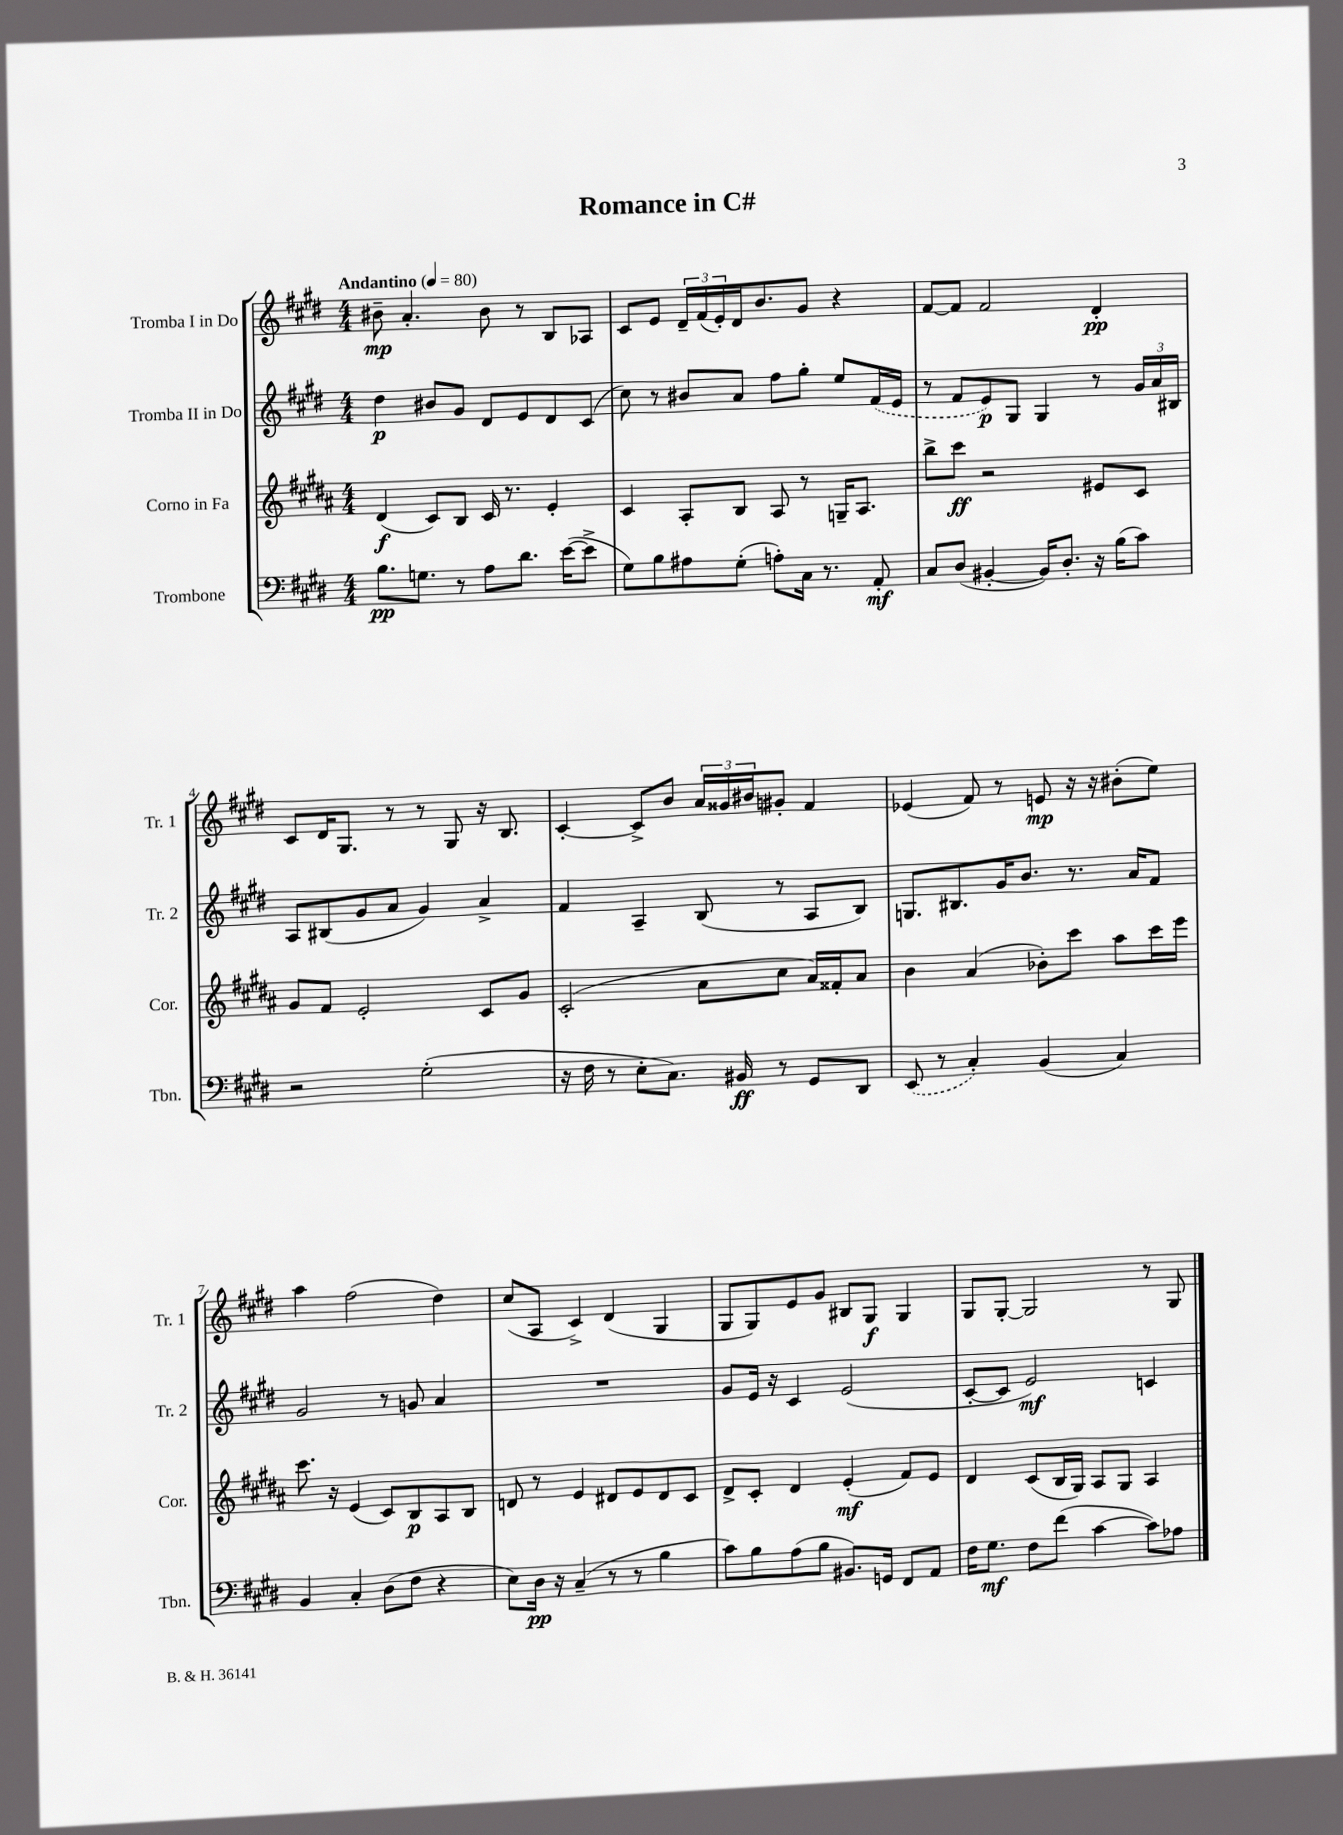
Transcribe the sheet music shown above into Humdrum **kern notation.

**kern	**dynam	**kern	**dynam	**kern	**dynam	**kern	**dynam
*part4	*part4	*part3	*part3	*part2	*part2	*part1	*part1
*staff4	*staff4	*staff3	*staff3	*staff2	*staff2	*staff1	*staff1
*I"Trombone	*	*I"Corno in Fa	*	*I"Tromba II in Do	*	*I"Tromba I in Do	*
*I'Tbn.	*	*I'Cor.	*	*I'Tr. 2	*	*I'Tr. 1	*
*clefF4	*	*clefG2	*	*clefG2	*	*clefG2	*
*k[f#c#g#d#]	*	*k[f#c#g#d#a#]	*	*k[f#c#g#d#]	*	*k[f#c#g#d#]	*
*M4/4	*	*M4/4	*	*M4/4	*	*M4/4	*
*MM80	*	*MM80	*	*MM80	*	*MM80	*
=1	=1	=1	=1	=1	=1	=1	=1
!	!	!	!	!	!	!LO:TX:a:B:t=Andantino	!
8.B\L	pp	(4d#/	f	4dd#\	p	8b#X~\	mp
.	.	.	.	.	.	4.a'/	.
8.Gn\J	.	.	.	.	.	.	.
.	.	8c#/L)	.	8b#X/L	.	.	.
8r	.	8B/J	.	8g#/J	.	.	.
8A\L	.	16c#/	.	8d#/L	.	8b#\	.
.	.	8.r	.	.	.	.	.
8.d#\J	.	.	.	8e/	.	8r	.
.	.	4e'/	.	8d#/	.	8B/L	.
([16e\KL	.	.	.	.	.	.	.
8e^\J]	.	.	.	(8c#/J	.	8A-X/J	.
=2	=2	=2	=2	=2	=2	=2	=2
8G#\L)	.	4c#/	.	8cc#\)	.	8c#/L	.
8B\	.	.	.	8r	.	8e/J	.
8A#X\	.	8A#'/L	.	8b#X/L	.	24d#~/LL	.
.	.	.	.	.	.	(24f#/	.
.	.	.	.	.	.	24e'/)	.
(8G#'\J	.	8B/J	.	8a/J	.	16d#/J	.
.	.	.	.	.	.	8.b/	.
8An'\L)	.	8A#/	.	8ff#\L	.	.	.
16C#\Jk	.	8r	.	8gg#'\J	.	8g#/J	.
8.r	.	.	.	.	.	.	.
.	.	16Gn~/KL	.	8ee/L	.	4r	.
.	.	8.A#/J	.	.	.	.	.
8AA'/	mf	.	.	(16f#/L	.	.	.
.	.	.	.	16e/JJ	.	.	.
=3	=3	=3	=3	=3	=3	=3	=3
8C#/L	.	8bb^\L	.	8r	.	[8f#/L	.
(8D#/J	.	8ccc#\J	ff	8f#/L	.	8f#/J]	.
[4BB#X'/	.	2r	.	8e/)	p	2f#/	.
.	.	.	.	8G#/J	.	.	.
16BB#/KL])	.	.	.	4G#/	.	.	.
8.D#'/J	.	.	.	.	.	.	.
16r	.	8e#X/L	.	8r	.	4d#'/	pp
(16B\KL	.	.	.	.	.	.	.
8c#\J)	.	8c#/J	.	24g#/LL	.	.	.
.	.	.	.	24a/	.	.	.
.	.	.	.	24B#X/JJ	.	.	.
!!LO:LB:g=z
=4	=4	=4	=4	=4	=4	=4	=4
2r	.	8g#/L	.	8A/L	.	8c#/L	.
.	.	8f#/J	.	(8B#X/	.	16d#/K	.
.	.	.	.	.	.	8.G#/J	.
.	.	2e'/	.	8g#/	.	.	.
.	.	.	.	8a/J	.	8r	.
(2G#'\	.	.	.	4g#/)	.	8r	.
.	.	.	.	.	.	8G#/	.
.	.	8c#/L	.	4a^/	.	16r	.
.	.	.	.	.	.	8.B/	.
.	.	8g#/J	.	.	.	.	.
=5	=5	=5	=5	=5	=5	=5	=5
16r	.	(2c#'/	.	4f#/	.	[4c#'/	.
16F#\	.	.	.	.	.	.	.
8r	.	.	.	.	.	.	.
8E'\L	.	.	.	4A~/	.	8c#^/L]	.
8.C#\J)	.	.	.	.	.	8b/J	.
.	.	8a#\L	.	(8B/	.	24a/LL	.
.	.	.	.	.	.	24g##X/	.
16BB#X/	ff	.	.	.	.	.	.
.	.	.	.	.	.	24b#X/J	.
8r	.	8cc#\J	.	8r	.	8g#X'/J	.
8GG#/L	.	16a#/LL)	.	8A/L	.	4f#/	.
.	.	16f##X'/J	.	.	.	.	.
8DD#/J	.	8a#/J	.	8B/J)	.	.	.
=6	=6	=6	=6	=6	=6	=6	=6
(8EE/	.	4b\	.	8.Gn/L	.	(4e-X/	.
8r	.	.	.	.	.	.	.
.	.	.	.	8.B#X/	.	.	.
4C#'/)	.	(4a#/	.	.	.	8f#/)	.
.	.	.	.	16g#/K	.	8r	.
.	.	.	.	8.b/J	.	.	.
(4BB/	.	8b-X'\L)	.	.	.	8en/	mp
.	.	8ccc#\J	.	8.r	.	16r	.
.	.	.	.	.	.	16r	.
4C#/)	.	8aa#\L	.	.	.	(8b#X'\L	.
.	.	.	.	16a/KL	.	.	.
.	.	16ccc#\L	.	8f#/J	.	8ee\J)	.
.	.	16eee\JJ	.	.	.	.	.
!!LO:LB:g=z
=7	=7	=7	=7	=7	=7	=7	=7
4BB/	.	8.ccc#\	.	2g#/	.	4aa\	.
.	.	16r	.	.	.	.	.
4C#'/	.	(4e/	.	.	.	(2ff#\	.
(8D#\L	.	8c#/L)	.	8r	.	.	.
8F#\J	.	8B/	p	8gn/	.	.	.
4r	.	8A#/	.	4a/	.	4dd#\)	.
.	.	8B/J	.	.	.	.	.
=8	=8	=8	=8	=8	=8	=8	=8
8E\L)	.	8dn/	.	1r	.	(8cc#/L	.
16D#\Jk	pp	8r	.	.	.	8A/J	.
16r	.	.	.	.	.	.	.
(4C#~/	.	4e/	.	.	.	4c#^/)	.
8r	.	8d#X/L	.	.	.	(4d#/	.
8r	.	8e/	.	.	.	.	.
4B\	.	8d#/	.	.	.	4G#/	.
.	.	8c#/J	.	.	.	.	.
=9	=9	=9	=9	=9	=9	=9	=9
8c#\L)	.	8d#^/L	.	8g#/L	.	8G#/L	.
8B\	.	8c#'/J	.	16e/Jk	.	8G#/)	.
.	.	.	.	16r	.	.	.
(8A\	.	4d#/	.	4c#/	.	8e/	.
8B\J	.	.	.	.	.	8g#/J	.
8.BB#X/L)	.	(4e'/	mf	(2e/	.	8B#X/L	.
.	.	.	.	.	.	8G#/J	f
16GGn/Jk	.	.	.	.	.	.	.
8FF#/L	.	8f#/L)	.	.	.	4G#/	.
8AA/J	.	8e/J	.	.	.	.	.
=10	=10	=10	=10	=10	=10	=10	=10
16F#\KL	.	4d#/	.	[8c#'/L	.	8G#/L	.
8.G#\J	mf	.	.	.	.	.	.
.	.	.	.	8c#/J]	.	[8G#'/J	.
8F#\L	.	(8c#/L	.	2e/)	mf	2G#/]	.
(8f#\J	.	16B/L	.	.	.	.	.
.	.	16G#/JJ)	.	.	.	.	.
[4c#\	.	8A#/L	.	.	.	.	.
.	.	8G#/J	.	.	.	.	.
8c#\L])	.	4A#/	.	4cn/	.	8r	.
8A-X\J	.	.	.	.	.	8G#/	.
==	==	==	==	==	==	==	==
*-	*-	*-	*-	*-	*-	*-	*-
